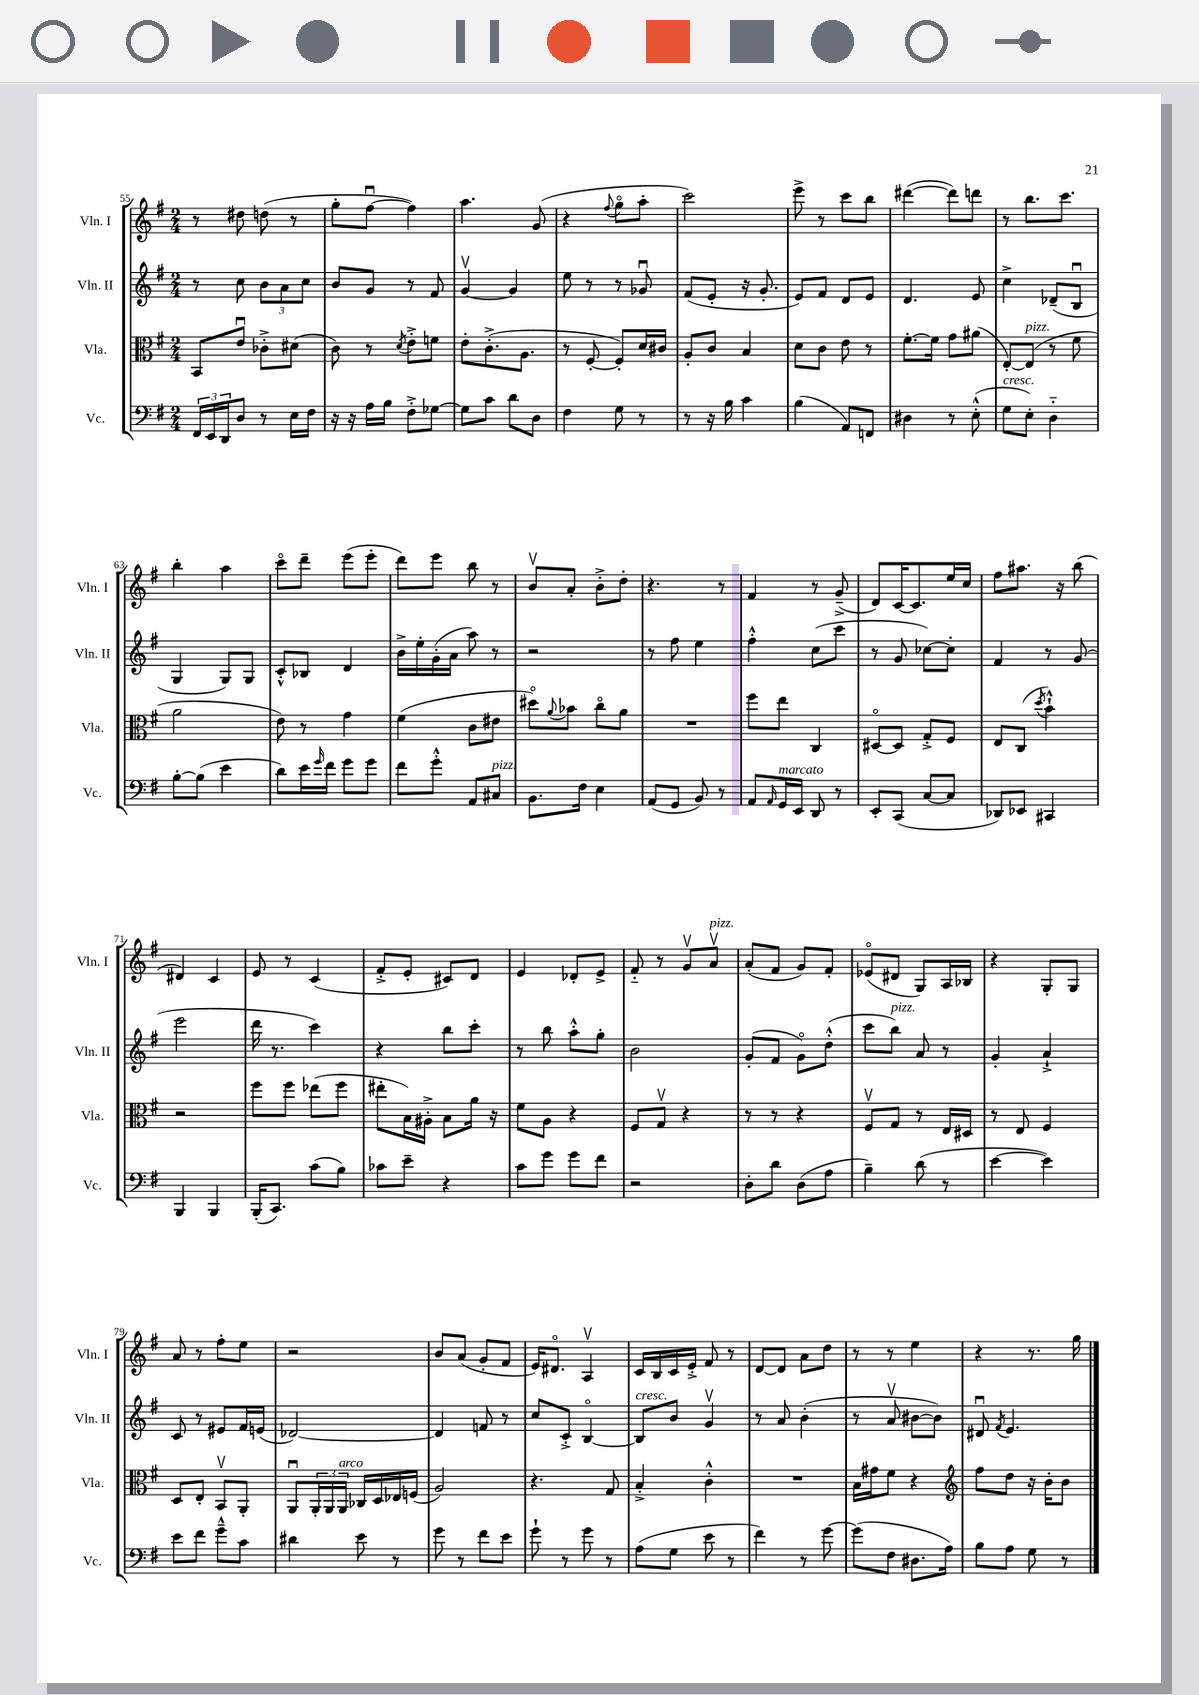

**kern	**kern	**kern	**kern
*staff4	*staff3	*staff2	*staff1
*clefF4	*clefC3	*clefG2	*clefG2
*k[f#]	*k[f#]	*k[f#]	*k[f#]
*M2/4	*M2/4	*M2/4	*M2/4
24FF#/LL	8BB/L	8r	8r
24EE/	.	.	.
24DD/J	.	.	.
8D/J	8eu/J	8cc\	8dd#\
8r	8c-'^\L	12b\L	(8dd\
.	.	12a\	.
16E\LL	(8d#\J	.	8r
.	.	12cc\J	.
16F#\JJ	.	.	.
=	=	=	=
16r	8c\)	8b/L	8gg'\L
16r	.	.	.
16A\LL	8r	8g/J	[8ff#u\J
16B\JJ	.	.	.
.	8qd/	.	.
8F#'^\L	8e'^\L	8r	4ff#\])
[8G-\J	8f\J	8f#/	.
=	=	=	=
8G-\]L	8e'\L	[4gv/	4.aa\
8c\J	(8.c'^\	.	.
8d\L	.	4g/]	.
.	8.A\J	.	.
8D\J	.	.	(8g/
=	=	=	=
4F#\	8r	8ee\	4r
.	[8F#'/	8r	.
.	.	.	8qqff#/
8G\	8F#'/]L)	8r	8ggo\L
8r	16d/L	8g-u/	8aa'\J
.	16c#/JJ	.	.
=	=	=	=
8r	8A'/L	(8f#/L	2ccc\)
16r	8c/J	8e'/J	.
16B\	.	.	.
4c\	4B/	16r	.
.	.	8.g'/	.
=	=	=	=
(4B\	8d\L	8e/L)	8eee^\
.	8c\J	8f#/J	8r
8AA/L)	8e\	8d/L	8ccc\L
8FF/J	8r	8e/J	8bb\J
=	=	=	=
4D#\	[8.f#'\L	4.d/	([4ddd#\
.	16f#\]Jk	.	.
8r	8g\L	.	8ddd#\]L)
(8E'^^\	(8a#\J	8e/	8ddd\J
=	=	=	=
8G\L	[8E'/L)	4cc^\	8r
8E'\J)	(8E/]J	.	8.bb\L
4D'~\	8r	(8d-~/L	.
.	.	.	8.ccc\J
.	8f#\	8Bu/J	.
=	=	=	=
[8B'\L	2a\	4G/	4bb'\
(8B\]J	.	.	.
4e\	.	8G/L)	4aa\
.	.	8G/J	.
=	=	=	=
8d\L)	8e\)	8c'^^/L	8ccco\L
16e\L	8r	8B-/J	8ddd~\J
16qqg/	.	.	.
16f#\JJ	.	.	.
8g\L	4g\	4d/	(8eee\L
8g\J	.	.	8eee'\J
=	=	=	=
8f#\L	(4f#\	16b^\LL	8ddd\L)
.	.	16ee'\	.
8g'^^\J	.	(16g'\	8eee\J
.	.	16a\JJ	.
8AA/L	8c\L	8aa\)	8bb\
8C#/J	8e#\J	8r	8r
=	=	=	=
8.BB\L	8dd#o\L)	2r	8bv/L
.	8qqa/	.	.
.	8b-\J	.	8a'/J
16F#\Jk	.	.	.
4E\	8cco\L	.	8b'^\L
.	8a\J	.	8dd'\J
=	=	=	=
(8AA/L	2r	8r	4.r
8GG/J	.	8ff#\	.
8BB/)	.	4ee\	.
8r	.	.	8r
=	=	=	=
8AA/L	8ff#\L	4ff#'^^\	4f#/
16qqAA/	.	.	.
16GG/L	8ee\J	.	.
16EE/JJ	.	.	.
8DD/	4C/	(8cc\L	8r
8r	.	8ccc\J	(8g~^/
=	=	=	=
8EE'/L	[8D#o/L	8r	8d/L)
(8CC/J	8D#/]J	8g/	[16c/K
.	.	.	8.c/]
[8C/L	8G'^/L	[8cc-\L)	.
8C/]J	8F#/J	8cc-'\]J	16ee/L
.	.	.	16cc/JJ
=	=	=	=
8DD-/L)	8E/L	4f#/	8ff#\L
8EE-/J	(8C/J	.	8.aa#\J
.	8qdd/	.	.
4CC#/	4b`^^\)	8r	.
.	.	.	16r
.	.	(8g/	(8bb\
=	=	=	=
4BBB/	2r	2eee\	4d#/)
4BBB/	.	.	4c/
=	=	=	=
(16BBB'/LK	8ff#\L	16ddd\	8e/
8.CC/J)	.	8.r	.
.	8ff#\J	.	8r
(8c\L	(8ee-\L	4ccc\)	(4c/
8B\J)	8ff#\J	.	.
=	=	=	=
8c-\L	8ee#'\L	4r	8f#'^/L
8e~\J	16B\L)	.	8e'/J
.	16A#'^\JJ	.	.
4r	8B\L	8bb\L	8c#/L)
.	16a\Jk	8ccc'\J	8d/J
.	16r	.	.
=	=	=	=
8c\L	8f#\L	8r	4e/
8g\J	8A\J	8bb\	.
8g\L	4r	8aa'^^\L	8d-'/L
8f#\J	.	8gg'\J	8e^/J
=	=	=	=
2r	8F#/L	2b\	8f#'~/
.	8Gv/J	.	8r
.	4r	.	8gv/L
.	.	.	8av/J
=	=	=	=
8D'\L	8r	(8g'/L	(8a'/L
8d\J	8r	8f#/J	8f#/J
(8D\L	4r	8go\L)	8g/L)
8A\J	.	(8dd'^^\J	8f#'/J
=	=	=	=
4B~\)	8F#v/L	8ccc\L	(8e-o/L
.	8G/J	8bb\J)	8d#/J
(8d\	8r	8a/	8G/L)
8r	16E/LL	8r	16A/L
.	16D#/JJ	.	16B-/JJ
=	=	=	=
[4e\	8r	4g'/	4r
.	8E/	.	.
4e\])	4F#/	4a`^/	8G'/L
.	.	.	8G/J
=	=	=	=
8e\L	8D/L	8c/	8a/
8f#\J	8E'/J	8r	8r
8g~^^\L	8BBv/L	8e#/L	8ff#'\L
8c\J	8AA'/J	16f#/L	8ee\J
.	.	(16e/JJ	.
=	=	=	=
4d#\	8AAu/L	[2d-/)	2r
.	24AA'/L	.	.
.	24AA/	.	.
.	24AA/JJ	.	.
8e\	16C-/LL	.	.
.	16D/	.	.
8r	16E-/	.	.
.	(16F/JJ	.	.
=	=	=	=
8g\	2A/)	4d-/]	8b/L
8r	.	.	(8a/J
8f#\L	.	8f/	8g'/L
8e\J	.	8r	8f#/J
=	=	=	=
8g`\	4.r	8cc/L	16e/LK)
.	.	.	8.d#o/J
8r	.	8c'^/J	.
8g\	.	[4Bo/	4Av/
8r	8G/	.	.
=	=	=	=
(8A\L	4B'^/	8B/]L	16c/LL
.	.	.	16B/
8G\J	.	8b/J	16c/
.	.	.	16e'^/JJ
8e\	4c'^^\	4gv/	8f#/
8r	.	.	8r
=	=	=	=
4f#\)	2r	8r	[8d/L
.	.	8a/	8d/]J
8r	.	(4b'\	8a\L
[8g\	.	.	8dd\J
=	=	=	=
(8g\]L	16B\LL	8r	8r
.	16g#\J	.	.
8F#\J	8f#\J	8av/	8r
8.D#\L	4r	[8b#\L	4ee\
.	.	8b#\]J)	.
16A\Jk)	.	.	.
=	=	=	=
*	*clefG2	*	*
8B\L	8ff#\L	8d#u/	4r
.	.	8qf#/	.
8A\J	8dd\J	4.e/	.
8G\	16r	.	8.r
.	16b'\LK	.	.
8r	8b\J	.	.
.	.	.	16gg\
==	==	==	==
*-	*-	*-	*-
